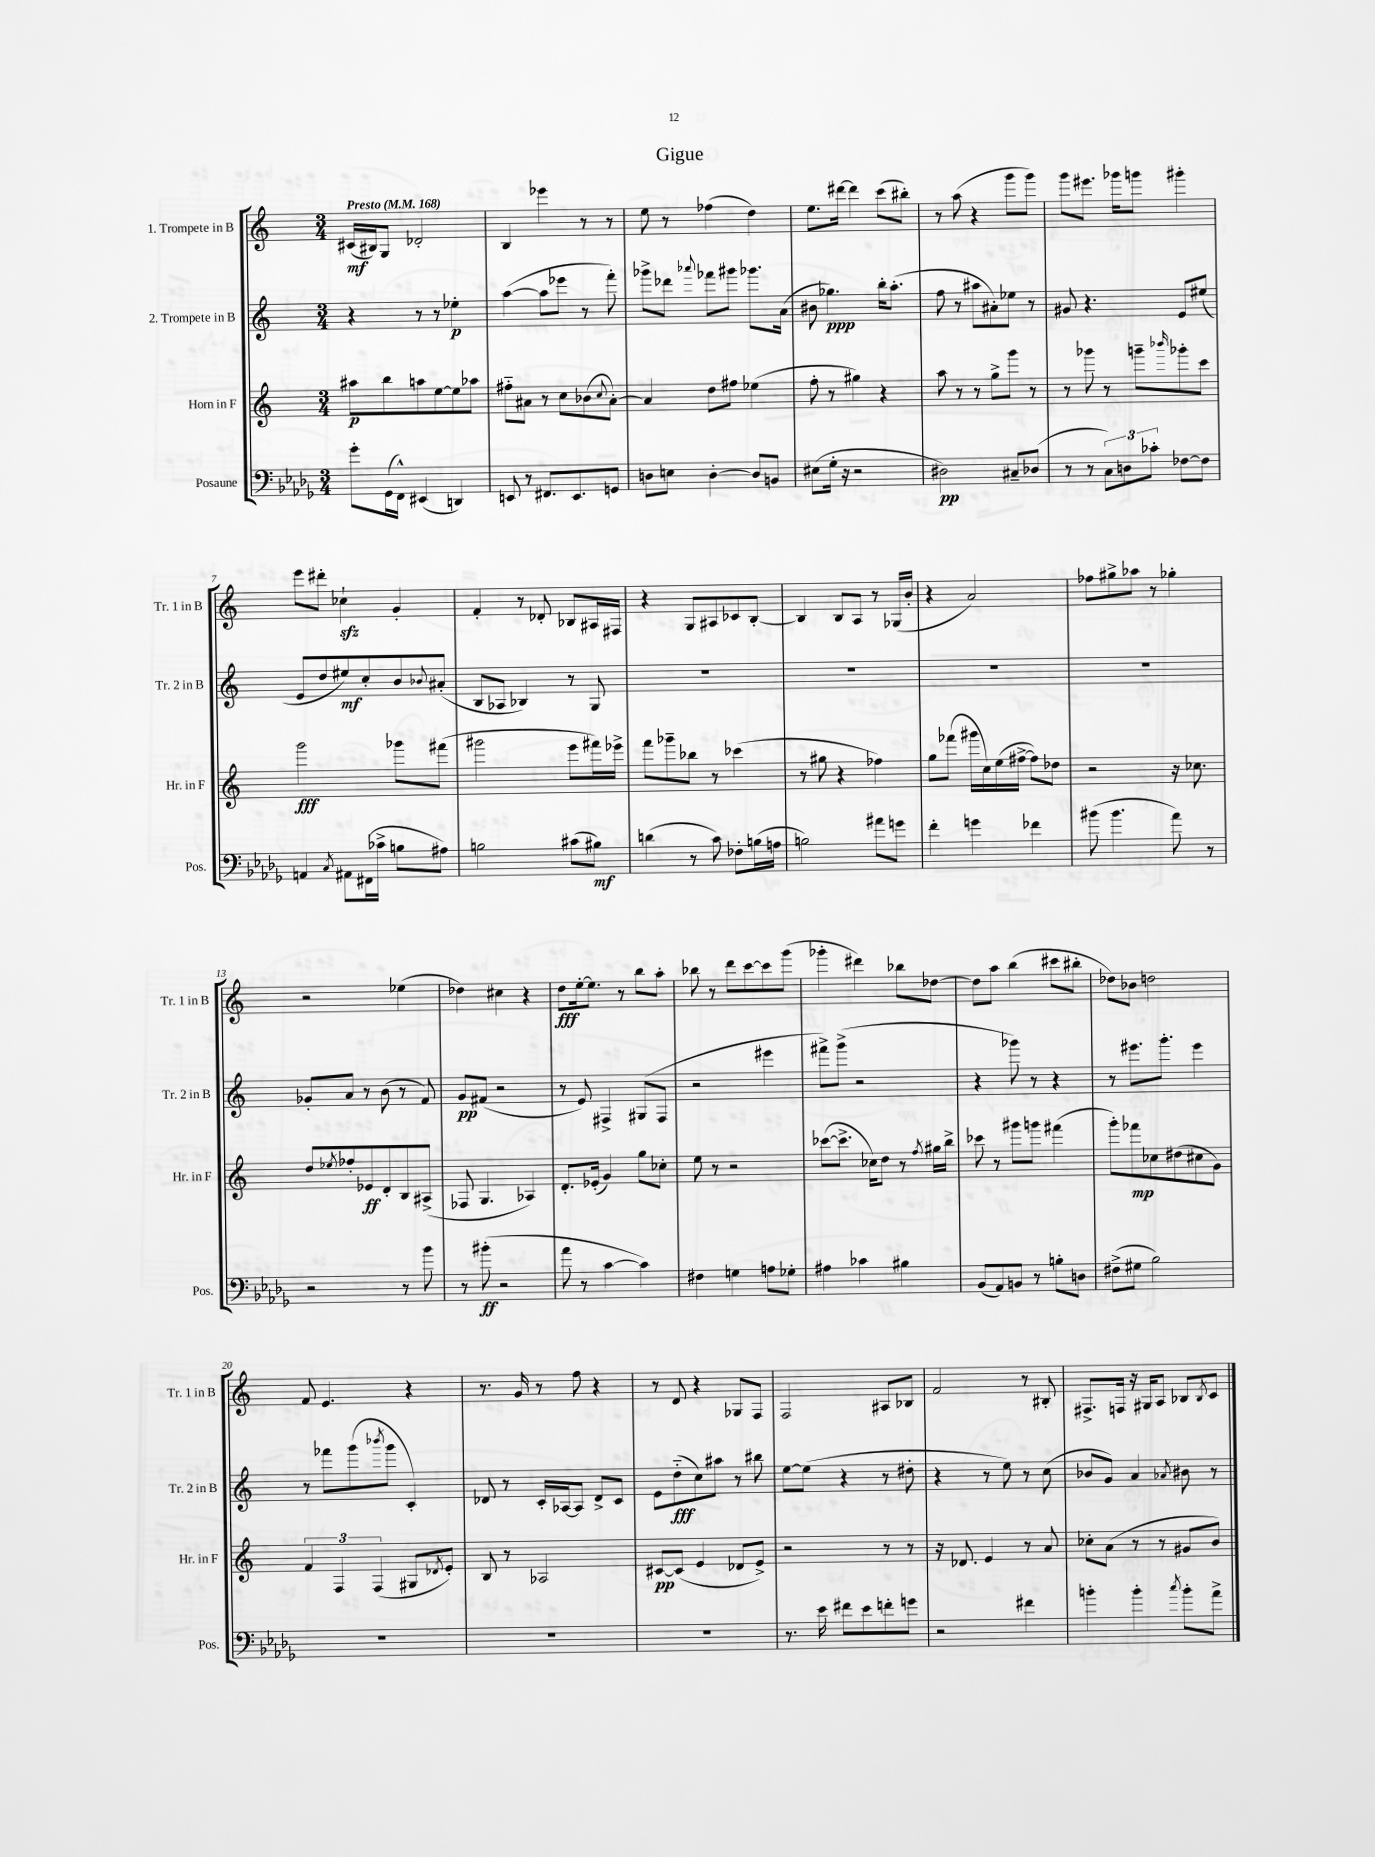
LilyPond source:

\header { title = "Gigue" }
<<
\new StaffGroup <<
\new Staff = "s0" \with { instrumentName = "1. Trompete in B" shortInstrumentName = "Tr. 1 in B" } {
    \clef treble \key c \major \numericTimeSignature \time 3/4 \tempo "Presto" 4 = 168
    cis'16\mf( bis16) g8 des'2-. |
    b4 ees'''4 r8 r8 |
    e''8 r8 fes''4( d''4) |
    e''8. dis'''16~ dis'''4 c'''8( bis''8-.) |
    r8 a''8( r4 g'''8 g'''8) |
    g'''8 eis'''8. ges'''16 g'''8 gis'''4-. |
    e'''8 dis'''8-. ces''4-!\sfz g'4-. |
    f'4-. r8 des'8-. bes8 ais16 fis16 |
    r4 g8 ais8 ces'8 b8~-. |
    b4 b8 a8 r8 ges16( b'16-. |
    r4 a'2) |
    fes''8 gis''8-> aes''8 r8 ges''4-. |
    r2 ees''4( |
    des''4) cis''4 r4 |
    d''8\fff e''16~-. e''8. r8 b''8 a''8-. |
    bes''8 r8 d'''8 c'''8~ c'''8 g'''8( |
    ges'''4-. dis'''4) bes''8 des''8~ |
    des''8 a''8 b''4( cis'''8 bis''8-. |
    des''8) bes'8 d''2 |
    f'8 e'4. r4 |
    r8. g'16 r8 f''8 r4 |
    r8 d'8 r4 ges8 f8 |
    f2 ais8 bes8 |
    f'2 r8 bis8-. |
    fis8.-> f16 r16 gis16 a8 bes8 \acciaccatura { bes8 } c'8 \bar "|." |
}
\new Staff = "s1" \with { instrumentName = "2. Trompete in B" shortInstrumentName = "Tr. 2 in B" } {
    \clef treble \key c \major \numericTimeSignature \time 3/4
    r4 r8 r8 ees''4-.\p |
    a''4~( a''8 ees'''8 r8 f'''8-.) |
    ges'''8-> des'''8 \appoggiatura { aes'''8 } fes'''8 gis'''8 ges'''8. a'16( |
    bis'8 ges''4.\ppp) b''16-. a''8.-.( |
    f''8 r8 ais''8 ais'8-.) ees''8 r8 |
    gis'8 r4. e'8 eis''8( |
    e'8 d''8 eis''8\mf) c''8-. b'8 \appoggiatura { bes'8 } ais'8-.( |
    b8 aes8 bes4) r8 g8 |
    R2. |
    R2. |
    R2. |
    R2. |
    ges'8-. a'8 r8 b'8( r8 f'8) |
    g'8\pp fis'8( r2 |
    r8 e'8) fis4-> gis8( fis8 |
    r2 eis'''4 |
    fis'''8->) g'''8->( r2 |
    r4 ges'''8) r8 r4 |
    r8 eis'''8. g'''8.-. eis'''4 |
    r8 fes'''8 g'''8( \acciaccatura { bes'''8 } g'''8 c'4-.) |
    des'8 r8 c'16-. aes16~ aes8 des'8-> c'8 |
    e'8 d''8-_\fff( c''8) ais''8 r8 bis''8 |
    e''8~ e''8( r4 r8 dis''8-. |
    r4 r8 e''8) r8 c''8( |
    bes'8 g'8) a'4 \acciaccatura { aes'8 } bis'8 r8 \bar "|." |
}
\new Staff = "s2" \with { instrumentName = "Horn in F" shortInstrumentName = "Hr. in F" } {
    \clef treble \key c \major \numericTimeSignature \time 3/4
    ais''8\p b''8 a''8 e''8~ e''8 aes''8 |
    fis''8-_ ais'8 r8 c''8 bes'8( \appoggiatura { c''8 } ais'8~-.) |
    ais'4 d''8 fis''8 ees''4( |
    f''8-. r8 gis''4) r4 |
    a''8 r8 r8 g''8-> g'''8 r8 |
    r8 ges'''8 r8 g'''8-- \grace { bes'''16 } ges'''8-. c'''8 |
    g'''2\fff ges'''8 fis'''8( |
    gis'''2 e'''8 fis'''16) ees'''16-> |
    f'''8 ges'''8-- bes''8 r8 ces'''4( |
    r8 gis''8 r4 fes''4) |
    g''8 fes'''8( gis'''16 c''16) e''16( fis''16~-> fis''8) des''8 |
    r2 r16 ces''8. |
    d''8 \acciaccatura { ees''8 } fes''8-. ees'8\ff d'8-. b8 ais8->( |
    fes8 g4. aes4) |
    d'8.-. ees'16-.( g'4) g''8 ces''8-. |
    e''8 r8 r2 |
    ces'''8~( ces'''8.-> ces''16) d''8 r8 \acciaccatura { f''8 } gis''16 b''16-> |
    ces'''8 r8 gis'''8 g'''8 fis'''4( |
    g'''8-.) fes'''8\mp ces''8 dis''8( cis''8 g'8) |
    \tuplet 3/2 { f'4 f4 f4( } gis8 \acciaccatura { des'8 } e'8-.) |
    b8 r8 aes2 |
    cis'8~\pp cis'8( e'4 des'8 e'8->) |
    r2 r8 r8 |
    r16 des'8. e'4 r8 a'8 |
    ces''8-. a'8( r8 r8 gis'8 b'8) \bar "|." |
}
\new Staff = "s3" \with { instrumentName = "Posaune" shortInstrumentName = "Pos." } {
    \clef bass \key des \major \numericTimeSignature \time 3/4
    ges'8-. ges,16( f,16-^) eis,4( d,4) |
    e,8 r8 fis,8. e,8. g,8 |
    d8 e8 d4~-. d8 b,8 |
    eis8( ges16-. r16 r2 |
    dis2\pp) cis8-- des8( |
    r8 r8 \tuplet 3/2 { c8) d8 ces'8-. } fes8~ fes8 |
    a,4 \acciaccatura { c8 } ais,8 fis,16( ces'16-> b8 ais8) |
    b2 cis'8( bis8\mf) |
    d'4( r8 c'8) fes8-. b16( a16 |
    b2) ais'8 g'8 |
    f'4-. g'4 fes'4 |
    bis'8( bis'4. aes'8) r8 |
    r2 r8 bes'8 |
    r8 bis'8-.\ff( r2 |
    aes'8 r8 c'4~ c'4) |
    fis4 g4 a8 ges8-. |
    ais4 ces'4 bis4 |
    bes,8( aes,8) b,8 r8 b8-. d8 |
    fis8->( gis8 bes2) |
    R2. |
    R2. |
    R2. |
    r8. ees'16 fis'8 ees'8 f'8-. g'8 |
    r2 fis'4 |
    b'4-. b'4-. \acciaccatura { c''8 } b'8-. aes'8-> \bar "|." |
}
>>
>>
